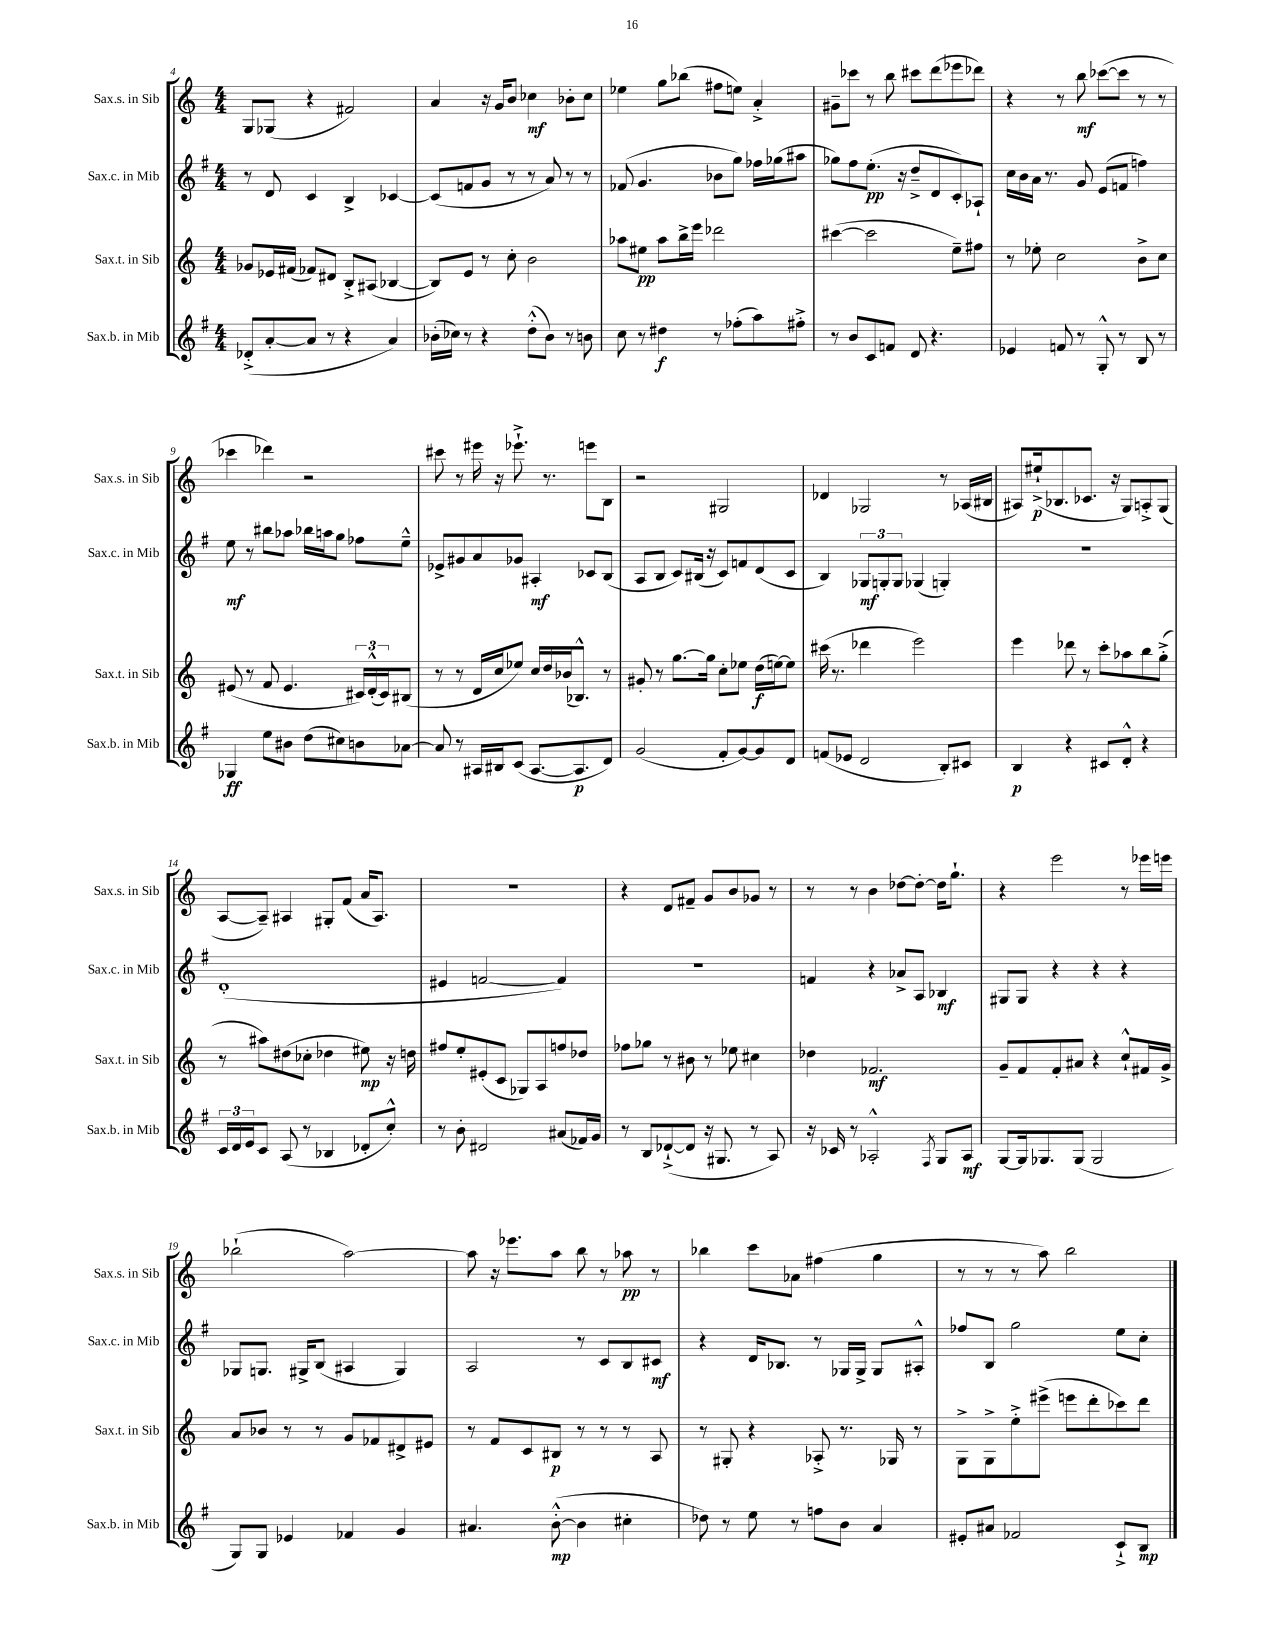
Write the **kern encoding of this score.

**kern	**kern	**kern	**kern
*staff4	*staff3	*staff2	*staff1
*clefG2	*clefG2	*clefG2	*clefG2
*k[f#]	*k[]	*k[f#]	*k[]
*M4/4	*M4/4	*M4/4	*M4/4
(8d-'^/L	8g-/L	8r	8G/L
[8a'/	16e-/L	8d/	(8G-/J
.	(16f#/JJ	.	.
8a/]J	8f-/L)	4c/	4r
8r	8d#/J	.	.
4r	8B'^/L	4B^/	2f#/)
.	(8A#/J	.	.
4a/)	[4B-/	[4c-/	.
=	=	=	=
(16b-'\LL	8B-/]L)	(8c-/]L	4a/
16cc-\JJ)	.	.	.
8r	8e/J	8f/	.
4r	8r	8g/J	16r
.	.	.	16g/LK
.	8cc'\	8r	8b/J
(8dd'^^\L	2b\	8r	4cc-\
8b-\J)	.	8a/)	.
8r	.	8r	8b-'\L
8b\	.	8r	8cc-\J
=	=	=	=
8cc\	8aa-\L	(8f-/	4ee-\
8r	8ee#\J	4.g/	.
4dd#\	8aa-\L	.	8gg\L
.	16bb^\L	.	(8bb-\J
.	16eee\JJ	.	.
8r	2ddd-\	8b-\L	8ff#\L
(8ff-'\L	.	8gg\J)	8ee\J)
8aa\)	.	16ff-\LL	4a'^/
.	.	(16gg-\J	.
8ff#'^\J	.	8aa#\J	.
=	=	=	=
8r	([4ccc#\	8gg-\L)	8g#~\L
8b/L	.	8ff#\	8ccc-\J
8c/	2ccc#\]	(8.ee'\J	8r
8f/J	.	.	8bb\
.	.	16r	.
8d/	.	8dd~^/L	8ccc#\L
4.r	.	8d/	(8ddd\
.	8ee~\L)	8c'/)	8eee-\
.	8ff#\J	8A-`/J	8ddd-\J)
=	=	=	=
4e-/	8r	16cc\LL	4r
.	.	16b\	.
.	8ee-'\	16a\JJ	.
.	.	8.r	.
8f/	2cc\	.	8r
8r	.	8g/	8bb\
8G'^^/	.	(8e/L	([8ccc-\L
8r	.	8f/J	8ccc-\]J
8B/	8b^\L	4ff\)	8r
8r	8cc\J	.	8r
=	=	=	=
4G-/	(8e#/	8ee\	4ccc-\
.	8r	8r	.
8ee\L	8f/	8bb#\L	4ddd-\)
8b#\J	4.e#/	8aa-\J	.
(8dd\L	.	16bb-\LL	2r
.	.	16aa\J	.
8cc#\)	.	8gg\J	.
8b\	24c#/LL)	8ff-\L	.
.	(24d'^^/	.	.
.	24c#/J)	.	.
[8a-\J	(8B#/J	8ee~^^\J	.
=	=	=	=
8a-/]	8r	8e-^/L	8ccc#\
8r	8r	8g#/	8r
16A#/LL	16d/LL	8a/	16eee#\
16B#/J	16cc/J	.	16r
(8c/J	8ee-/J)	8g-/J	8.eee-`^\
[8.A#/L	16cc/LL	4A#'/	.
.	16dd/	.	8.r
.	(16b-/J	.	.
8.A#/]	8.B-^^/J)	.	.
.	.	8c-/L	8eee\L
8d/J)	8r	(8B/J	8B\J
=	=	=	=
(2g/	8g#'/	8A/L	2r
.	8r	8B/J	.
.	[8.gg\L	8c/L)	.
.	.	(16B#/Jk	.
.	16gg\]Jk	16r	.
8f#'/L	8cc'\L	8c/L)	2G#/
[8g/)	8ee-\J	8f/	.
8g/]	(16dd\LL	(8d/	.
.	[16ee\J)	.	.
8d/J	8ee\]J	8c/J	.
=	=	=	=
(8f/L	(16ccc#\	4B/)	4d-/
.	8.r	.	.
8e-/J	.	.	.
2d/	4ddd-\	12G-/L	2G-/
.	.	12G'/	.
.	.	12G/J	.
.	2eee\)	(4G-/	.
8B'/L)	.	4G'/)	8r
8c#/J	.	.	(16A-/LL
.	.	.	16B#/JJ
=	=	=	=
4B/	4eee\	1r	8A#/L)
.	.	.	(16ee#`^/k
.	.	.	8.B-/
4r	8ddd-\	.	.
.	8r	.	8.c-/J
8c#/L	8ccc'\L	.	.
.	.	.	16r
8d'^^/J	8aa-\	.	8G/L)
4r	8bb\	.	8A'^/
.	(8gg'^\J	.	(8G/J
=	=	=	=
24c/LL	8r	(1d'	[8A/L
24d/	.	.	.
24e/J	.	.	.
8c/J	8aa#\L)	.	8A~/]J)
(8A/	(8dd#\	.	4A#/
8r	8cc-'\J	.	.
4B-/	4dd-\	.	8G#'/L
.	.	.	(8f/J
8d-'/L	8ee#\)	.	16a/LK
.	.	.	8.A#/J)
8cc'^^/J)	16r	.	.
.	16dd\	.	.
=	=	=	=
8r	8ff#/L	4e#/	1r
8b'\	8ee'/	.	.
2d#/	(8e#'/	[2f/	.
.	8c/J	.	.
.	8G-/L)	.	.
.	8A/	.	.
(8a#/L	8ff/	4f/])	.
16f-/L)	8dd-/J	.	.
16g/JJ	.	.	.
=	=	=	=
8r	8ff-\L	1r	4r
8B/L	8gg-\J	.	.
([8d-`^/	8r	.	8d/L
8d-/]J	8b#\	.	8f#~/J
16r	8r	.	8g/L
8.G#/	.	.	.
.	8ee-\	.	8b/
8r	4cc#\	.	8g-/J
8A/)	.	.	8r
=	=	=	=
16r	4dd-\	4f/	8r
16c-/	.	.	.
8r	.	.	8r
2A-'^^/	2.f-/	4r	4b\
.	.	8a-^/L	[8dd-\L
.	.	8A/J	8dd-'\_J
8qF#/	.	.	.
8G/L	.	4B-/	16dd-\]LK
.	.	.	8.gg`\J
8A-/J	.	.	.
=	=	=	=
[8G/L	8g~/L	8G#/L	4r
16G/]k	8f/	8G#/J	.
8.G-/	.	.	.
.	8f'/	4r	2eee\
(8G-/J	8a#/J	.	.
2G-/	4r	4r	.
.	8cc`^^/L	4r	8r
.	16f#/L	.	16eee-\LL
.	16g^/JJ	.	16eee\JJ
=	=	=	=
8G/L)	8a/L	8G-/L	(2bb-`\
8G/J	8b-/J	8.G/J	.
4e-/	8r	.	.
.	.	16G#^/LK	.
.	8r	(8B/J	.
4f-/	8g/L	4A#/	[2aa\)
.	8f-/	.	.
4g/	8d#^/	4G#/)	.
.	8e#/J	.	.
=	=	=	=
4.a#/	8r	2A/	8aa\]
.	8f/L	.	16r
.	.	.	8.eee-\L
.	8c/	.	.
([8b'^^\	8B#/J	.	8aa\J
4b\]	8r	8r	8bb\
.	8r	8c/L	8r
4cc#'\	8r	8B/	8aa-\
.	8A/	8c#/J	8r
=	=	=	=
8dd-\)	8r	4r	4bb-\
8r	8G#'/	.	.
8ee\	4r	16d/LK	8ccc\L
.	.	8.B-/J	.
8r	.	.	8a-\J
8ff\L	8A-'^/	8r	(4ff#\
8b\J	8.r	16G-/LL	.
.	.	16G-^/JJ	.
4a/	.	8G-/L	4gg\
.	16G-/	.	.
.	8r	8A#'^^/J	.
=	=	=	=
8e#'/L	8G^\L	8ff-/L	8r
8a#/J	8G^\	8B/J	8r
2f-/	8ee'^\	2gg\	8r
.	(8eee#^\J	.	8aa\)
.	8eee\L	.	2bb\
.	8ddd'\	.	.
8c`^/L	8ccc-\)	8ee\L	.
8B/J	8ddd\J	8cc'\J	.
==	==	==	==
*-	*-	*-	*-
